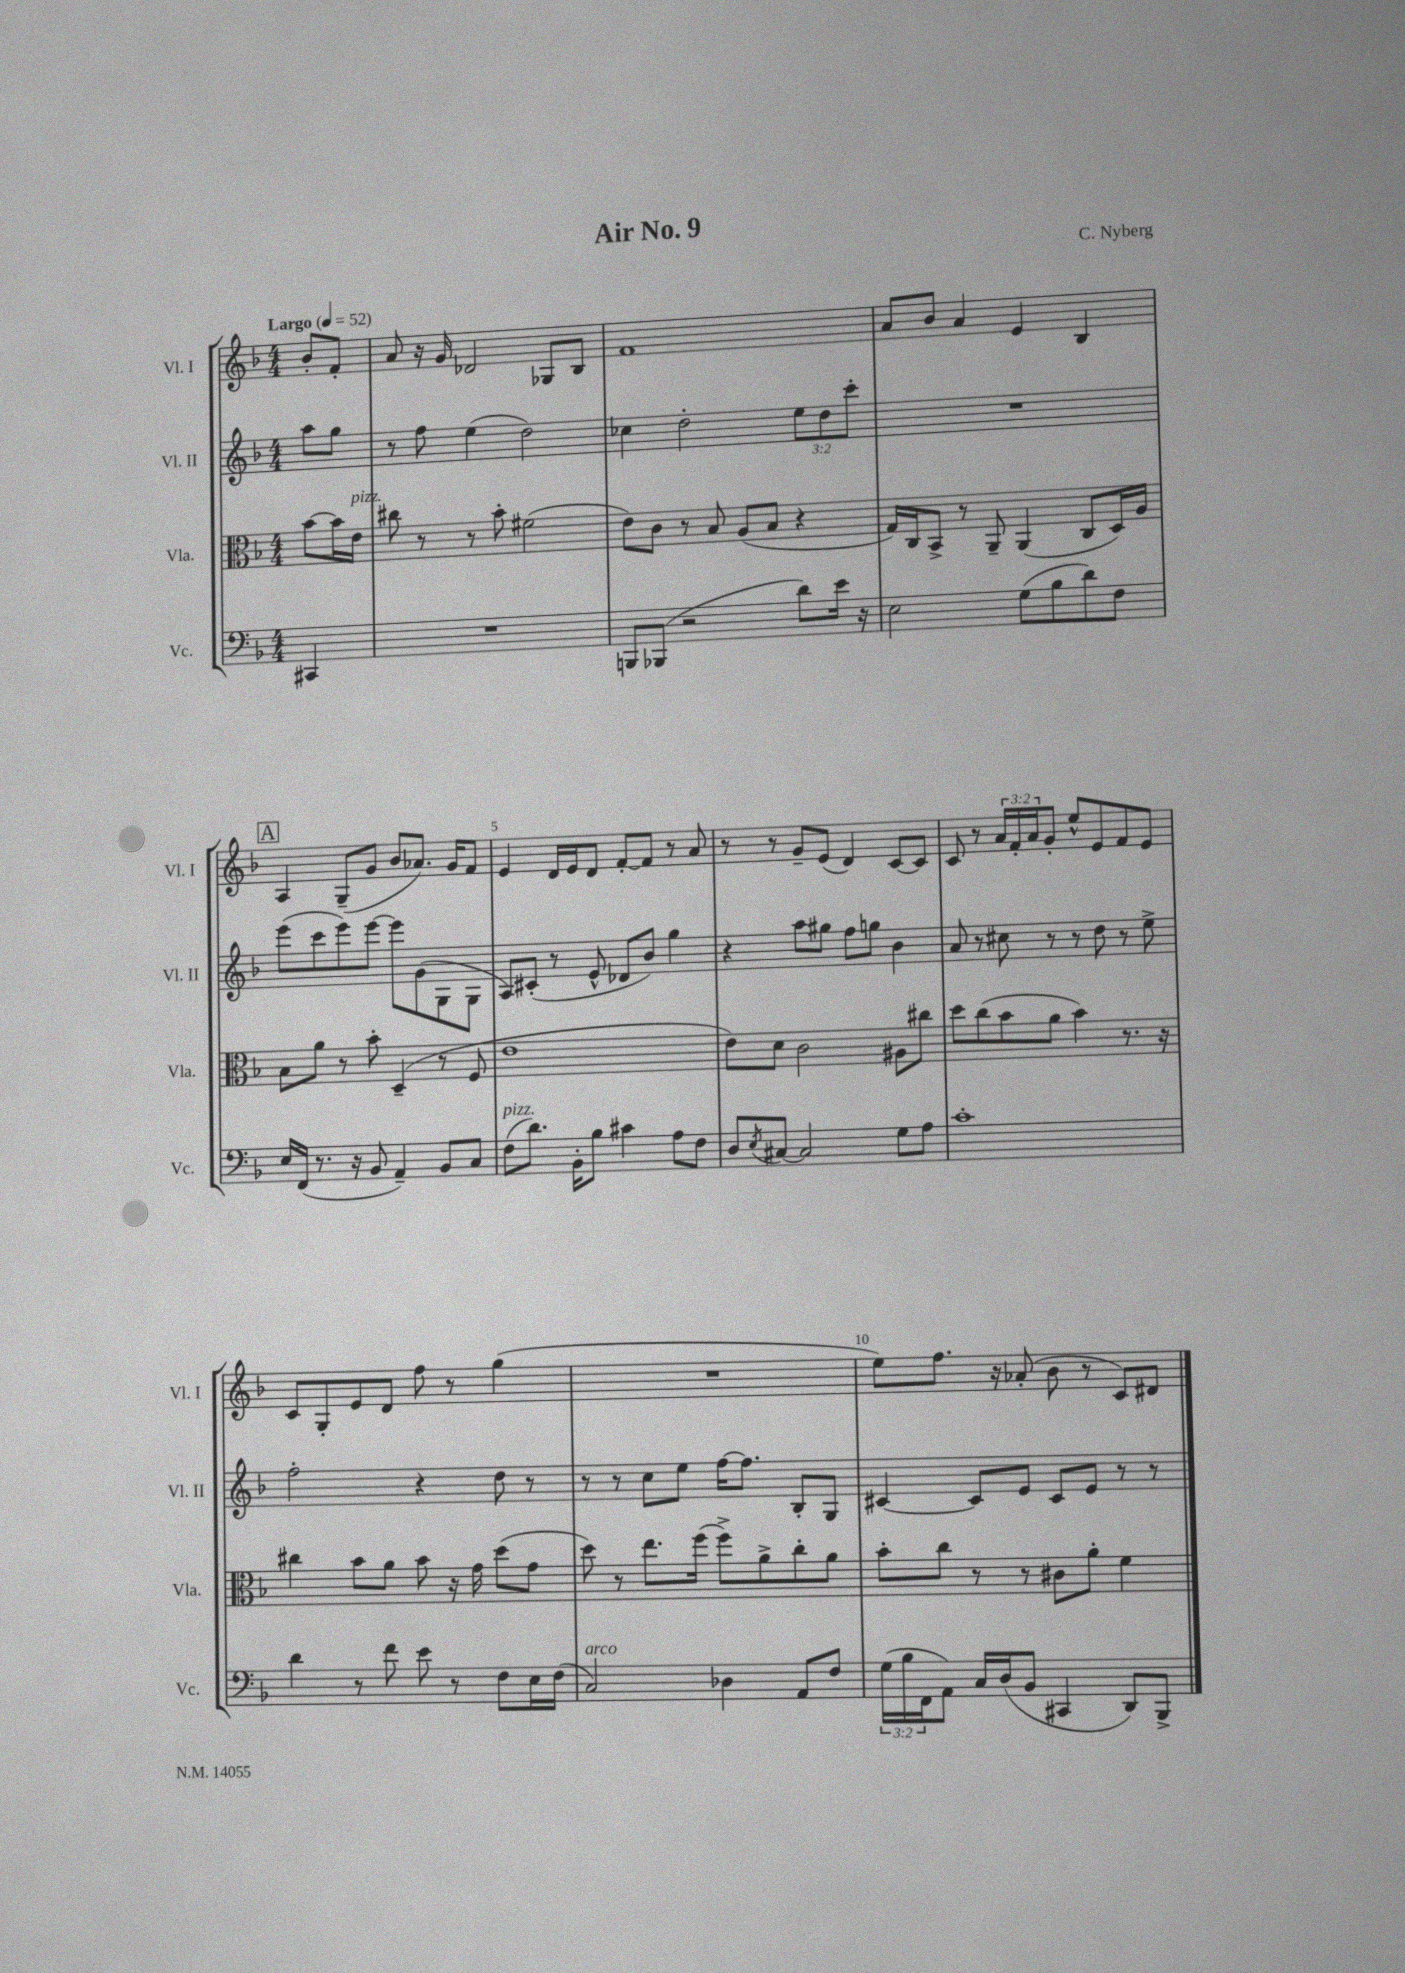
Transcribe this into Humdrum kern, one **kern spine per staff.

**kern	**kern	**kern	**kern
*part4	*part3	*part2	*part1
*staff4	*staff3	*staff2	*staff1
*I"Vc.	*I"Vla.	*I"Vl. II	*I"Vl. I
*I'Vc.	*I'Vla.	*I'Vl. II	*I'Vl. I
*clefF4	*clefC3	*clefG2	*clefG2
*k[b-]	*k[b-]	*k[b-]	*k[b-]
*M4/4	*M4/4	*M4/4	*M4/4
*MM52	*MM52	*MM52	*MM52
=	=	=	=
!	!	!	!LO:TX:a:B:t=Largo
4CC#X/	[8b-\L	8aa\L	8b-'/L
.	16b-\L]	8gg\J	8f'/J
!	!LO:TX:a:i:t=pizz.	!	!
.	16e\JJ	.	.
=1	=1	=1	=1
1r	8cc#X\	8r	8a/
.	8r	8ff\	16r
.	.	.	16g/
.	8r	(4ee\	2d-X/
.	8b-'\	.	.
.	(2f#X\	2dd\)	.
.	.	.	8G-X/L
.	.	.	8B-/J
=2	=2	=2	=2
8BBBn/L	8e\L)	4cc-X\	1f
(8BBB-X/J	8c\J	.	.
2r	8r	2dd'\	.
.	8B-/	.	.
.	(8A/L	.	.
.	8B-/J	.	.
8d\L)	4r	12ee\L	.
.	.	12dd\	.
16e\Jk	.	.	.
.	.	12ccc'\J	.
16r	.	.	.
=3	=3	=3	=3
2E\	16G/LL)	1r	8a/L
.	16C/J	.	.
.	8BB-^/J	.	8b-/J
.	8r	.	4a/
.	8AA~/	.	.
(8G\L	(4AA/	.	4e/
8B-\	.	.	.
8d\)	8C/L	.	4B-/
8F\J	16D/L)	.	.
.	16A/JJ	.	.
!!LO:LB:g=z
!!LO:REH:place=s1:t=A
=4	=4	=4	=4
16E/LL	8B-\L	(8eee\L	4A/
(16FF/JJ	.	.	.
8.r	8a\J	8ccc\	.
.	8r	8eee\)	(8G~/L
16r	.	.	.
8BB-/	8b-'\	[8eee\J	8g/J
4AA~/)	(4D~/	8eee\L]	8b-/L
.	.	(8g\	8.a-X/J)
8BB-/L	8r	8G\	.
.	.	.	16g/KL
8C/J	8F/	8G\J	8f/J
=5	=5	=5	=5
!LO:TX:a:i:t=pizz.	!	!	!
(8F\L	1e	8A/L)	4e/
8.d\J)	.	(8c#X'/J	.
.	.	8r	16d/LL
16BB-'\KL	.	.	16e/J
8B-\J	.	8e^^/	8d/J
4c#X\	.	8d-X/L	[8f'/L
.	.	8b-/J)	8f/J]
8A\L	.	4gg\	8r
8F\J	.	.	8a/
=6	=6	=6	=6
8D/L	8e\L)	4r	8r
8qE/	.	.	.
[8C#X/J	8d\J	.	8r
2C#/]	2c\	8aa\L	8g~/L
.	.	8gg#X\J	(8e/J
.	.	8ff\L	4d/)
.	.	8ggn\J	.
8G\L	8A#X\L	4b-\	[8c/L
8A\J	8cc#X\J	.	8c/J]
=7	=7	=7	=7
1c'	8dd\L	8a/	8c/
.	(8cc\	8r	8r
.	8b-\	8cc#X\	24a/LL
.	.	.	24f'/
.	.	.	24a/J
.	8a\J	8r	8g'/J
.	4b-\)	8r	8ee^^/L
.	.	8dd\	8e/
.	8.r	8r	8f/
.	.	8ee^\	8e/J
.	16r	.	.
!!LO:LB:g=z
=8	=8	=8	=8
4d\	4cc#X\	2ff'\	8c/L
.	.	.	8G'/
8r	8b-\L	.	8e/
8f\	8a\J	.	8d/J
8e\	8b-\	4r	8ff\
8r	16r	.	8r
.	16g\	.	.
8F\L	(8dd\L	8dd\	(4gg\
16E\L	8g\J	8r	.
(16F\JJ	.	.	.
=9	=9	=9	=9
!LO:TX:a:i:t=arco	!	!	!
2C/)	8dd\)	8r	1r
.	8r	8r	.
.	8.ee\L	8cc\L	.
.	.	8ee\J	.
.	(16ff\Jk	.	.
4D-X\	8ff^\L)	[16ff\KL	.
.	.	8.ff\J]	.
.	8a^\	.	.
8AA/L	8cc'\	8B-'/L	.
8F/J	8a\J	8G/J	.
=10	=10	=10	=10
(24G\LL	8b-'\L	[4c#X/	8ee\L)
24B-\	.	.	.
24FF\J	.	.	.
8AA\J)	8cc\J	.	8.ff\J
16C/LL	8r	8c#/L]	.
(16D/J	.	.	16r
8BB-/J	8r	8e/J	(8a-X'/
4CC#X/	8c#X\L	8c#/L	8b-\
.	8a'\J	8e/J	8r
8DD/L)	4f\	8r	8c/L)
8BBB-^/J	.	8r	8d#X/J
==	==	==	==
*-	*-	*-	*-
